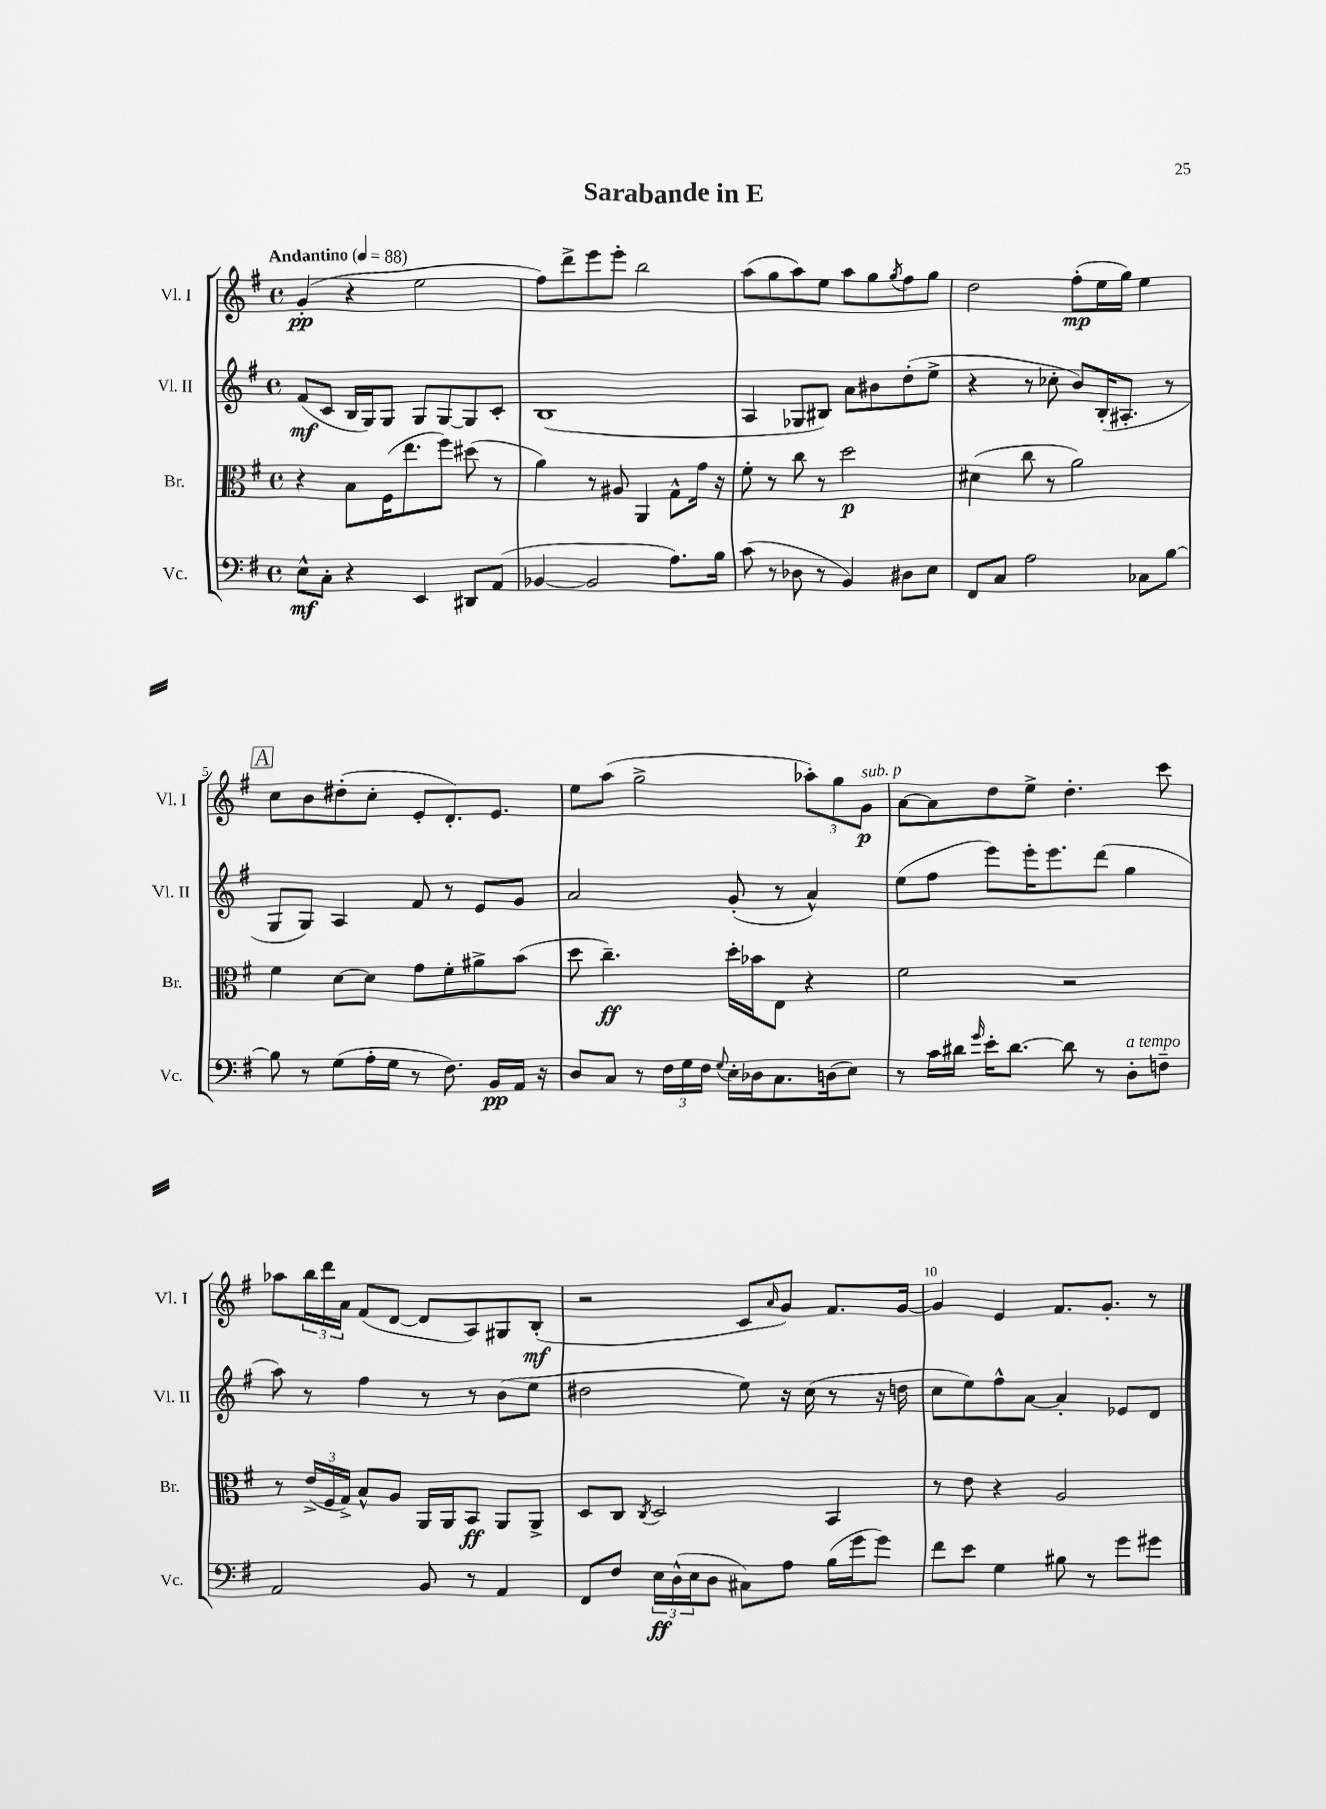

**kern	**kern	**kern	**kern
*staff4	*staff3	*staff2	*staff1
*clefF4	*clefC3	*clefG2	*clefG2
*k[f#]	*k[f#]	*k[f#]	*k[f#]
*M4/4	*M4/4	*M4/4	*M4/4
*met(c)	*met(c)	*met(c)	*met(c)
*MM88	*MM88	*MM88	*MM88
8E^^	4r	(8f#	(4g'
8C'	.	8c	.
4r	8B	16B	4r
.	.	16G)	.
.	(16F#	8G	.
.	8.ee	.	.
4EE	.	8G	2ee
.	8ff#)	[8G	.
8DD#	(8dd#	8G]	.
(8AA	8r	8c'	.
=	=	=	=
[4BB-	4a)	(1B	8ff#)
.	.	.	8ddd^
2BB-]	8r	.	8eee
.	8A#	.	8eee'
.	4AA	.	2bb
8.A)	8G^^	.	.
.	16g	.	.
16B	16r	.	.
=	=	=	=
(8c	8f#'	4A	(8aa
8r	8r	.	8gg
8D-	8cc	8G-	8aa)
8r	8r	8B#)	8ee
4BB)	2dd	8a	8aa
.	.	8b#	8gg
.	.	.	8qgg
8D#	.	(8dd'	8ff#
8E	.	8ee^	8gg
=	=	=	=
8FF#	(4d#	4r	2dd
8C	.	.	.
2A	8cc	8r	.
.	8r	8cc-'	.
.	2a)	8b)	(8ff#'
.	.	(16B'	16ee
.	.	8.A#'	16gg)
8C-	.	.	4ee
[8B	.	8r	.
=	=	=	=
8B]	4f#	8G	8cc
8r	.	8G)	8b
(8G	[8d	4A	(8dd#'
16A'	8d]	.	8cc'
16G	.	.	.
8r	8g	8f#	8e'
8.F#)	8f#'	8r	8.d')
.	8a#^	8e	.
16BB	.	.	8.e
16AA	(8b	8g	.
16r	.	.	.
=	=	=	=
8D	8dd	2a	8ee
8C	4.cc~)	.	(8aa
8r	.	.	2gg^
24F#	.	.	.
24G	.	.	.
24F#	.	.	.
8qqG	.	.	.
16E'	16dd'	(8g'	.
16D-	16b-	.	.
8.C	8E	8r	.
.	4r	4a^^)	12aa-')
(16D	.	.	.
.	.	.	12gg
8E)	.	.	.
.	.	.	12g
=	=	=	=
8r	2f#	(8ee	[8a
16c	.	8ff#	8a]
16d#	.	.	.
16qqg	.	.	.
16e'	.	8eee)	8dd
[8.d#	.	.	.
.	.	16eee'	8ee^
.	.	8.eee	.
8d#]	2r	.	4.dd'
8r	.	(8ddd	.
8D'	.	4gg	.
8F~	.	.	8ccc
=	=	=	=
2AA	8r	8aa)	8aa-
.	(24e^	8r	24bb
.	24F#	.	24ddd
.	24G^)	.	24a
.	8B^^	4ff#	(8f#
.	8A	.	[8d
8BB	16AA	8r	8d]
.	16AA	.	.
8r	8BB	8r	8A)
4AA	8AA	(8b	8G#
.	8AA^	8ee	(8B'
=	=	=	=
8FF#	8D	2dd#	2r
8F#	8C	.	.
.	8qC	.	.
24E	2D	.	.
(24D^^	.	.	.
24E	.	.	.
8D	.	.	.
8C#)	.	8ee)	8c
.	.	.	16qqa
8A	.	16r	8g)
.	.	(16cc	.
(16B	4BB	8r	8.f#
16g	.	.	.
8g)	.	16r	.
.	.	16dd	[16g
=	=	=	=
8f#	8r	8cc	4g]
8e	8e	8ee)	.
4G	4r	8ff#^^	4e
.	.	[8a	.
8B#	2A	4a']	8.f#
8r	.	.	.
.	.	.	8.g'
8g	.	8e-	.
8g#	.	8d	8r
==	==	==	==
*-	*-	*-	*-
